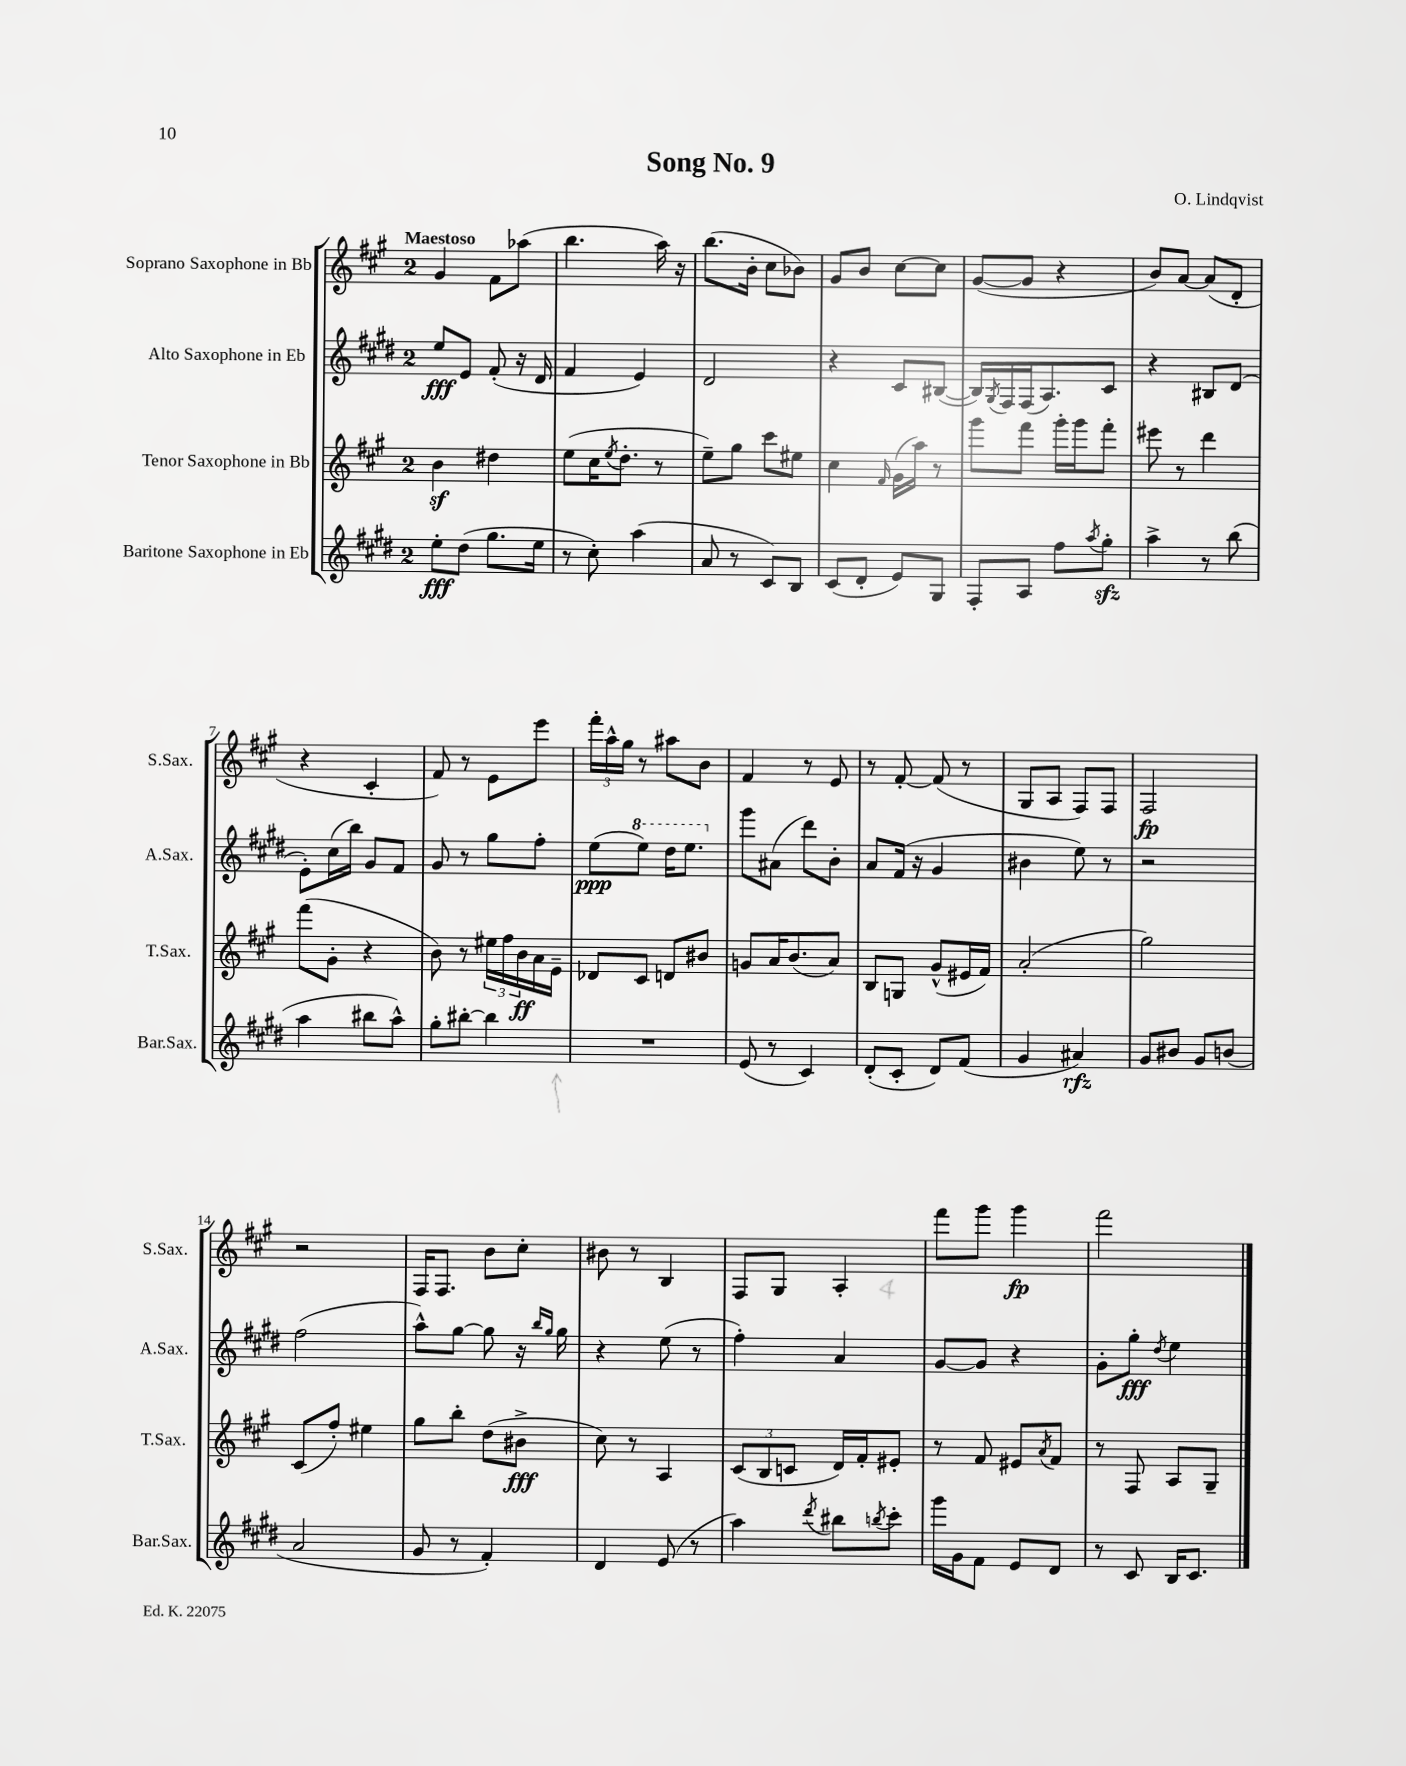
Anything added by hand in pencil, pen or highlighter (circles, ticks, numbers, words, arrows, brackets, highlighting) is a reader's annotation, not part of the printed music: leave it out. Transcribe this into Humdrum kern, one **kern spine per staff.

**kern	**dynam	**kern	**dynam	**kern	**dynam	**kern	**dynam
*part4	*part4	*part3	*part3	*part2	*part2	*part1	*part1
*staff4	*staff4	*staff3	*staff3	*staff2	*staff2	*staff1	*staff1
*I"Baritone Saxophone in Eb	*	*I"Tenor Saxophone in Bb	*	*I"Alto Saxophone in Eb	*	*I"Soprano Saxophone in Bb	*
*I'Bar.Sax.	*	*I'T.Sax.	*	*I'A.Sax.	*	*I'S.Sax.	*
*clefG2	*	*clefG2	*	*clefG2	*	*clefG2	*
*k[f#c#g#d#]	*	*k[f#c#g#]	*	*k[f#c#g#d#]	*	*k[f#c#g#]	*
*M2/4	*	*M2/4	*	*M2/4	*	*M2/4	*
=1	=1	=1	=1	=1	=1	=1	=1
!	!	!	!	!	!	!LO:TX:a:B:t=Maestoso	!
8ee'\L	fff	4bz\	.	8ee/L	fff	4g#/	.
(8dd#\J	.	.	.	8e/J	.	.	.
8.gg#\L	.	4dd#X\	.	(8f#'/	.	8f#\L	.
.	.	.	.	16r	.	(8aa-X\J	.
16ee\Jk	.	.	.	16d#/	.	.	.
=2	=2	=2	=2	=2	=2	=2	=2
8r	.	(8ee\L	.	4f#/	.	4.bb\	.
8cc#'\)	.	16cc#\K	.	.	.	.	.
.	.	8qee/	.	.	.	.	.
.	.	8.dd'\J	.	.	.	.	.
(4aa\	.	.	.	4e/)	.	.	.
.	.	8r	.	.	.	16aa\)	.
.	.	.	.	.	.	16r	.
=3	=3	=3	=3	=3	=3	=3	=3
8a/	.	8ee~\L)	.	2d#/	.	(8.bb\L	.
8r	.	8gg#\J	.	.	.	.	.
.	.	.	.	.	.	16b'\Jk	.
8c#/L)	.	8ccc#\L	.	.	.	8cc#\L	.
8B/J	.	8ee#X\J	.	.	.	8b-X\J)	.
=4	=4	=4	=4	=4	=4	=4	=4
(8c#/L	.	4cc#\	.	4r	.	8g#/L	.
8d#'/J	.	.	.	.	.	8b/J	.
.	.	16qqf#/	.	.	.	.	.
8e/L)	.	(16g#\LL	.	8c#/L	.	[8cc#\L	.
.	.	16aa\JJ)	.	.	.	.	.
8G#/J	.	8r	.	([8B#X/J	.	8cc#\J]	.
=5	=5	=5	=5	=5	=5	=5	=5
8F#'/L	.	8ggg#\L	.	16B#/LL])	.	([8g#/L	.
.	.	.	.	8qG#/	.	.	.
.	.	.	.	16F#/	.	.	.
8A/J	.	8fff#\J	.	(16F#/J	.	8g#/J]	.
.	.	.	.	8.A/)	.	.	.
8ff#\L	.	16ggg#'\LL	.	.	.	4r	.
.	.	16ggg#\J	.	.	.	.	.
8qaa/	.	.	.	.	.	.	.
8gg#zz'\J	.	8fff#'\J	.	8c#/J	.	.	.
=6	=6	=6	=6	=6	=6	=6	=6
4aa^\	.	8eee#X\	.	4r	.	8b/L)	.
.	.	8r	.	.	.	[8a/J	.
8r	.	4ddd\	.	8B#X/L	.	(8a/L]	.
(8bb\	.	.	.	(8d#/J	.	8d'/J	.
!!LO:LB:g=z
=7	=7	=7	=7	=7	=7	=7	=7
4aa\	.	(8fff#\L	.	8e'\L)	.	4r	.
.	.	8g#'\J	.	(16cc#\L	.	.	.
.	.	.	.	16bb\JJ)	.	.	.
8bb#X\L	.	4r	.	8g#/L	.	4c#'/	.
8aa^^\J)	.	.	.	8f#/J	.	.	.
=8	=8	=8	=8	=8	=8	=8	=8
8gg#'\L	.	8b\)	.	8g#/	.	8f#/)	.
[8bb#X'\J	.	8r	.	8r	.	8r	.
4bb#\]	.	24ee#X\LL	.	8gg#\L	.	8e\L	.
.	.	24ff#\	.	.	.	.	.
.	.	24b\	ff	.	.	.	.
.	.	16a\	.	8ff#'\J	.	8eee\J	.
.	.	16e~\JJ	.	.	.	.	.
=9	=9	=9	=9	=9	=9	=9	=9
2r	.	8d-X/L	.	(8ee\L	ppp	24fff#'\LL	.
.	.	.	.	.	.	24aa^^\	.
.	.	.	.	.	.	24gg#\JJ	.
*	*	*	*	*8va	*	*	*
.	.	8c#/J	.	8eee\J)	.	8r	.
.	.	8dn/L	.	16ddd#\KL	.	8aa#X\L	.
.	.	.	.	8.eee\J	.	.	.
.	.	8b#X/J	.	.	.	8b\J	.
=10	=10	=10	=10	=10	=10	=10	=10
*	*	*	*	*X8va	*	*	*
(8e/	.	8gn/L	.	8ggg#\L	.	4f#/	.
8r	.	16a/K	.	(8a#X\J	.	.	.
.	.	(8.b/	.	.	.	.	.
4c#/)	.	.	.	8ddd#\L)	.	8r	.
.	.	8a/J)	.	8b'\J	.	8e/	.
=11	=11	=11	=11	=11	=11	=11	=11
(8d#'/L	.	8B/L	.	8a/L	.	8r	.
8c#'/J	.	8Gn/J	.	(16f#/Jk	.	[8f#'/	.
.	.	.	.	16r	.	.	.
8d#/L)	.	(8g#^^/L	.	4g#/	.	(8f#/]	.
(8f#/J	.	16e#X/L	.	.	.	8r	.
.	.	16f#/JJ)	.	.	.	.	.
=12	=12	=12	=12	=12	=12	=12	=12
4g#/	.	(2a'/	.	4b#X\	.	8G#/L	.
.	.	.	.	.	.	8A/J	.
4a#X/)	rfz	.	.	8ee\)	.	8F#/L)	.
.	.	.	.	8r	.	8F#/J	.
=13	=13	=13	=13	=13	=13	=13	=13
8g#/L	.	2gg#\)	.	2r	.	2F#/	fp
8b#X/J	.	.	.	.	.	.	.
8g#/L	.	.	.	.	.	.	.
(8bn/J	.	.	.	.	.	.	.
!!LO:LB:g=z
=14	=14	=14	=14	=14	=14	=14	=14
2a/	.	(8c#/L	.	(2ff#\	.	2r	.
.	.	8ff#'/J)	.	.	.	.	.
.	.	4ee#X\	.	.	.	.	.
=15	=15	=15	=15	=15	=15	=15	=15
8g#/	.	8gg#\L	.	8aa^^\L)	.	16F#/KL	.
.	.	.	.	.	.	8.F#/J	.
8r	.	8bb'\J	.	[8gg#\J	.	.	.
4f#'/)	.	(8dd\L	.	8gg#\]	.	8b\L	.
.	.	8b#X^\J	fff	16r	.	8cc#'\J	.
.	.	.	.	16qqbb/LL	.	.	.
.	.	.	.	16qqgg#/JJ	.	.	.
.	.	.	.	16gg#\	.	.	.
=16	=16	=16	=16	=16	=16	=16	=16
4d#/	.	8cc#\)	.	4r	.	8b#X\	.
.	.	8r	.	.	.	8r	.
(8e/	.	4A/	.	(8ee\	.	4B/	.
8r	.	.	.	8r	.	.	.
=17	=17	=17	=17	=17	=17	=17	=17
4aa\)	.	(12c#/L	.	4ff#'\)	.	8F#/L	.
.	.	12B/	.	.	.	.	.
.	.	.	.	.	.	8G#/J	.
.	.	12cn/J	.	.	.	.	.
8qddd#/	.	.	.	.	.	.	.
8bb#X\L	.	16d/LL)	.	4a/	.	4A'/	.
.	.	16f#'/J	.	.	.	.	.
8qbbn/	.	.	.	.	.	.	.
8ccc#'\J	.	8e#X'/J	.	.	.	.	.
=18	=18	=18	=18	=18	=18	=18	=18
16ggg#\LL	.	8r	.	[8g#/L	.	8fff#\L	.
16g#\J	.	.	.	.	.	.	.
8f#\J	.	8f#/	.	8g#/J]	.	8ggg#\J	.
8e/L	.	8e#X/L	.	4r	.	4ggg#\	fp
.	.	8qa/	.	.	.	.	.
8d#/J	.	8f#/J	.	.	.	.	.
=19	=19	=19	=19	=19	=19	=19	=19
8r	.	8r	.	8g#'\L	.	2fff#\	.
8c#/	.	8F#/	.	8gg#'\J	fff	.	.
.	.	.	.	8qdd#/	.	.	.
16B/KL	.	8A/L	.	4ee\	.	.	.
8.c#/J	.	.	.	.	.	.	.
.	.	8G#~/J	.	.	.	.	.
==	==	==	==	==	==	==	==
*-	*-	*-	*-	*-	*-	*-	*-
